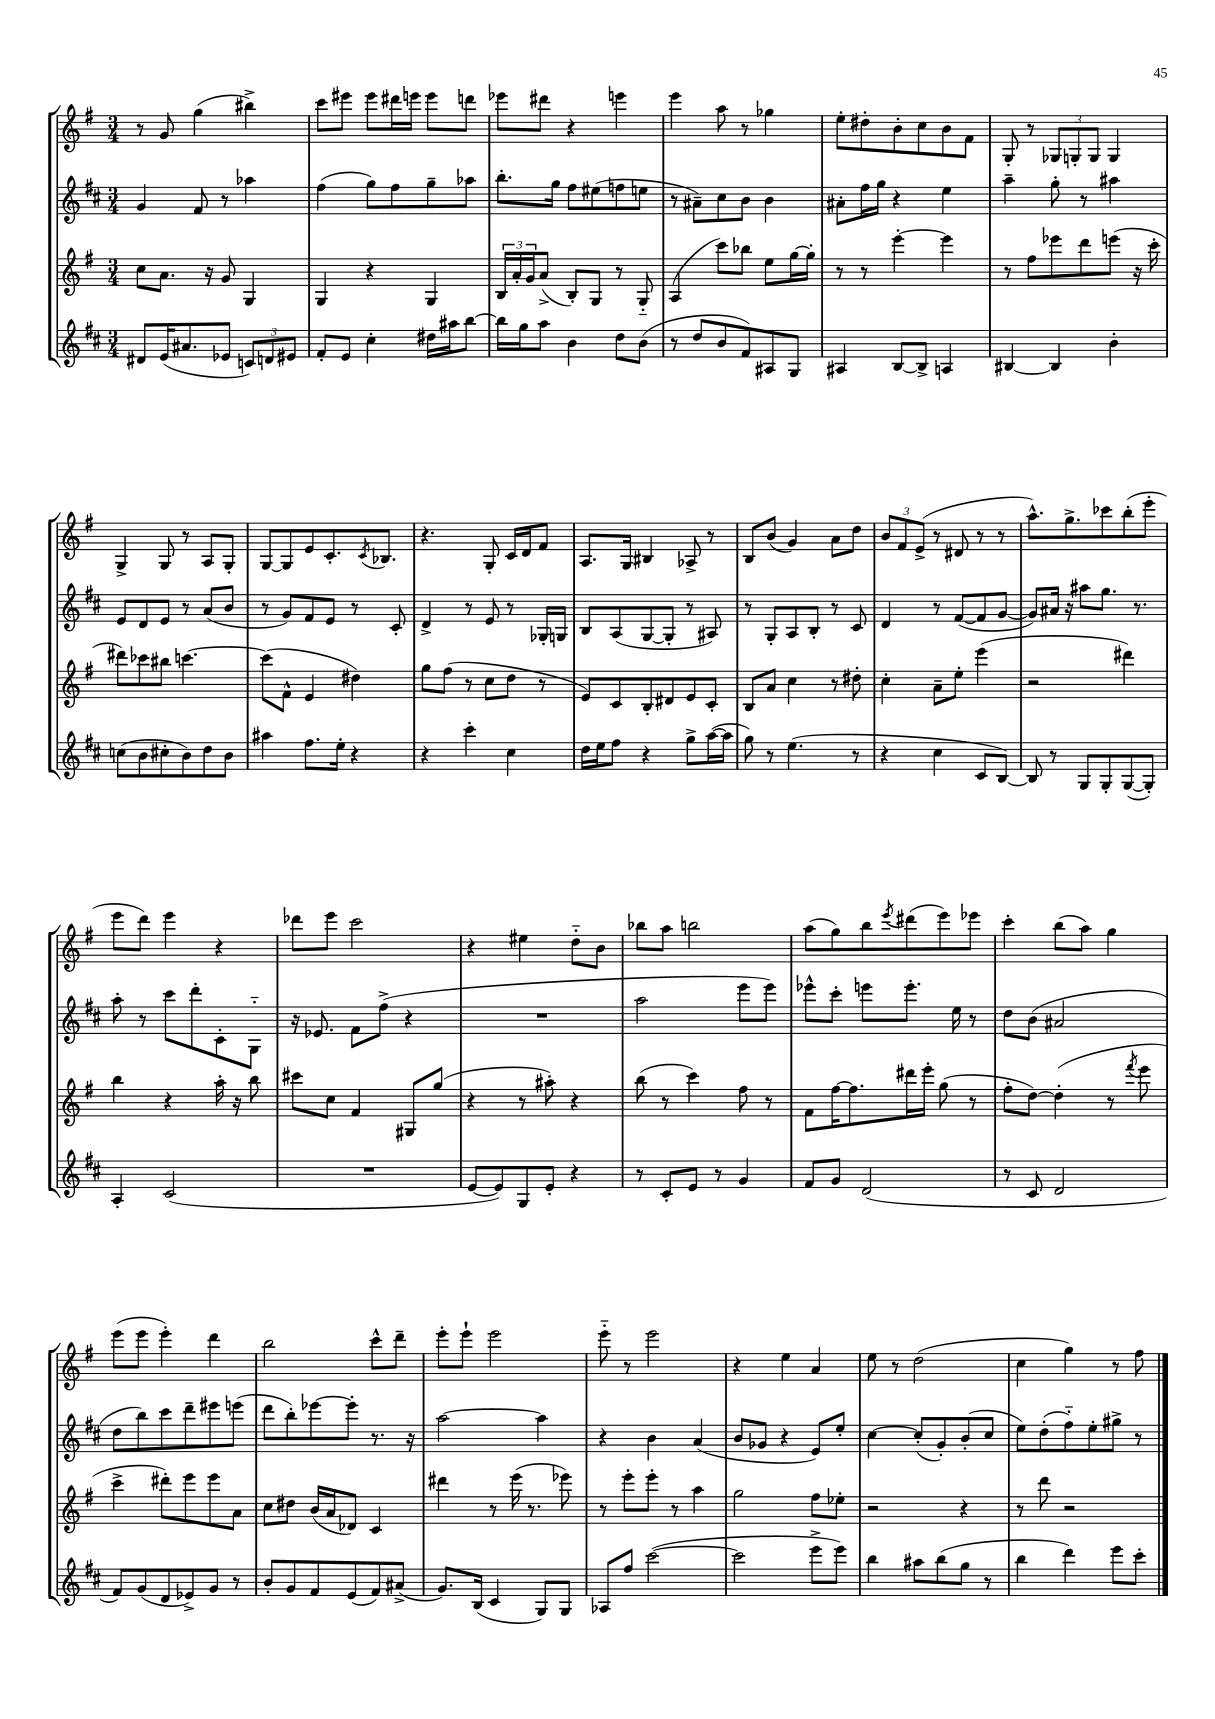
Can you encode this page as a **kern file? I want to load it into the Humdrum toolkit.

**kern	**kern	**kern	**kern
*part4	*part3	*part2	*part1
*staff4	*staff3	*staff2	*staff1
*clefG2	*clefG2	*clefG2	*clefG2
*k[f#c#]	*k[f#]	*k[f#c#]	*k[f#]
*M3/4	*M3/4	*M3/4	*M3/4
=10	=10	=10	=10
8d#X/L	8cc\L	4g/	8r
(16e/K	8.a\J	.	8g/
8.a#X/	.	.	.
.	.	8f#/	(4gg\
.	16r	.	.
8e-X/J	8g/	8r	.
12cn/L)	4G/	4aa-X\	4bb#X^\)
12dn/	.	.	.
12e#X/J	.	.	.
=11	=11	=11	=11
8f#'/L	4G/	(4ff#\	8ccc\L
8e/J	.	.	8eee#X\J
4cc#'\	4r	8gg\L)	8eee#\L
.	.	8ff#\	16ddd#X\L
.	.	.	16eeen\JJ
16dd#X\LL	4G/	8gg~\	8eee\L
16aa#X\J	.	.	.
[8bb\J	.	8aa-X\J	8dddn\J
=12	=12	=12	=12
16bb\LL]	24B/LL	8.bb'\L	8eee-X\L
.	24a'/	.	.
16gg\J	.	.	.
.	24g/J	.	.
8aa\J	(8a^/J	.	8ddd#X\J
.	.	16gg\Jk	.
4b\	8B'/L)	8ff#\L	4r
.	8G/J	(8ee#X\	.
8dd\L	8r	8ffn\	4eeen\
(8b\J	8G/	8een\J	.
=13	=13	=13	=13
8r	(4A/	8r	4eee\
8dd/L	.	8a#X~\L)	.
8b/	8ccc\L)	8cc#\	8aa\
8f#/)	8bb-X\J	8b\J	8r
8A#X/	8ee\L	4b\	4gg-X\
8G/J	[16gg\L	.	.
.	16gg'\JJ]	.	.
=14	=14	=14	=14
4A#X/	8r	8a#X'\L	8ee'\L
.	8r	16ff#\L	8dd#X'\
.	.	16gg\JJ	.
[8B/L	[4eee'\	4r	8b'\
8B^/J]	.	.	8cc\
4An/	4eee\]	4ee\	8b\
.	.	.	8f#\J
=15	=15	=15	=15
[4B#X/	8r	4aa~\	8G'/
.	8ff#\L	.	8r
4B#/]	8eee-X\	8gg'\	12G-X/L
.	.	.	12Gn'/
.	8ddd\	8r	.
.	.	.	12G/J
4b'\	(8eeen\J	4aa#X\	4G/
.	16r	.	.
.	16ccc'\	.	.
!!LO:LB:g=z
=16	=16	=16	=16
(8ccn\L	8ddd#X\L)	8e/L	4G^/
8b\	8ccc-X\	8d/	.
8cc#X'\	8bb#X\J	8e/J	8G/
8b\)	[4.cccn\	8r	8r
8dd\	.	(8a/L	8A/L
8b\J	.	8b/J	8G'/J
=17	=17	=17	=17
4aa#X\	(8ccc\L]	8r	[8G/L
.	8f#^^\J	8g/L)	8G/]
8.ff#\L	4e/	8f#/	8e/
.	.	8e/J	8.c'/
16ee'\Jk	.	.	.
4r	4dd#X\)	8r	.
.	.	.	8qc/
.	.	.	8.B-X/J
.	.	8c#'/	.
=18	=18	=18	=18
4r	8gg\L	4d^/	4.r
.	(8ff#\J	.	.
4ccc#'\	8r	8r	.
.	8cc\L	8e/	8G'/
4cc#\	8dd\J	8r	16c/LL
.	.	.	16d/J
.	8r	16G-X'/LL	8f#/J
.	.	16Gn/JJ	.
=19	=19	=19	=19
16dd\LL	8e/L)	8B/L	8.A/L
16ee\J	.	.	.
8ff#\J	8c/	(8A/	.
.	.	.	16G/Jk
4r	8B'/	[8G/	4B#X/
.	8d#X/	8G'/J]	.
8gg^\L	8e/	8r	8A-X^/
([16aa\L	8c'/J	8A#X/)	8r
16aa\JJ]	.	.	.
=20	=20	=20	=20
8gg\)	8B/L	8r	8B/L
8r	8a/J	8G'/L	(8b/J
(4.ee\	4cc\	8A/	4g/)
.	.	8B'/J	.
.	8r	8r	8a\L
8r	8dd#X'\	8c#/	8dd\J
=21	=21	=21	=21
4r	4cc'\	4d/	12b/L
.	.	.	12f#/
.	.	.	(12e^/J
4cc#\	8a~\L	8r	8r
.	8ee'\J	([8f#/L	8d#X/
8c#/L	(4eee\	8f#/]	8r
[8B/J)	.	[8g/J	8r
=22	=22	=22	=22
8B/]	2r	8g/L])	8.aa^^\L)
8r	.	16a#X/Jk	.
.	.	16r	8.gg^\
8G/L	.	8aa#X\L	.
8G'/	.	8.gg\J	8ccc-X\
([8G/	4ddd#X\)	.	(8bb'\
.	.	8.r	.
8G'/J])	.	.	8eee'\J
!!LO:LB:g=z
=23	=23	=23	=23
4A'/	4bb\	8aa'\	8eee\L
.	.	8r	8ddd\J)
(2c#/	4r	8ccc#\L	4eee\
.	.	8ddd'\	.
.	16aa'\	8c#'\	4r
.	16r	.	.
.	8bb\	8G\J	.
=24	=24	=24	=24
2.r	8ccc#X\L	16r	8ddd-X\L
.	.	8.e-X/	.
.	8cc\J	.	8eee\J
.	4f#/	8f#\L	2ccc\
.	.	(8ff#^\J	.
.	8G#X/L	4r	.
.	(8gg/J	.	.
=25	=25	=25	=25
[8e/L	4r	2.r	4r
8e/])	.	.	.
8G/	8r	.	4ee#X\
8e'/J	8aa#X'\)	.	.
4r	4r	.	8dd\L
.	.	.	8b\J
=26	=26	=26	=26
8r	(8bb\	2aa\	8bb-X\L
8c#'/L	8r	.	8aa\J
8e/J	4ccc\)	.	2bbn\
8r	.	.	.
4g/	8ff#\	8eee\L	.
.	8r	8eee\J)	.
=27	=27	=27	=27
8f#/L	8f#\L	8eee-X^^\L	(8aa\L
8g/J	[16ff#\K	8ccc#'\J	8gg\)
.	8.ff#\]	.	.
(2d/	.	8eeen\L	8bb\
.	.	.	8qeee/
.	16ddd#X\L	8.eee'\J	(8ddd#X\
.	16eee'\JJ	.	.
.	(8gg\	.	8eee\)
.	.	16ee\	.
.	8r	8r	8eee-X\J
=28	=28	=28	=28
8r	8ff#'\L	8dd\L	4ccc'\
8c#/	[8dd\J)	(8b\J	.
2d/	(4dd'\]	2a#X/	(8bb\L
.	.	.	8aa\J)
.	8r	.	4gg\
.	8qfff#/	.	.
.	8eee\	.	.
!!LO:LB:g=z
=29	=29	=29	=29
8f#/L)	4ccc^\	8dd\L	(8eee\L
(8g/	.	8bb\)	8eee\J
8d/	8ddd#X'\L)	8ccc#\	4eee'\)
8e-X^/)	8eee\	8ddd~\	.
8g/J	8eee\	8eee#X\	4ddd\
8r	8a\J	(8eeen\J	.
=30	=30	=30	=30
8b'/L	8cc\L	8ddd\L	2bb\
8g/	8dd#X\J	8bb'\)	.
8f#/	(16b/LL	[8eee-X\	.
.	16a/J	.	.
(8e/	8d-X/J)	8eee-'\J]	.
8f#/)	4c/	8.r	8ccc^^\L
(8a#X^/J	.	.	8ddd~\J
.	.	16r	.
=31	=31	=31	=31
8.g/L)	4ddd#X\	[2aa\	8eee'\L
.	.	.	8eee`\J
(16B/Jk	.	.	.
4c#/	8r	.	2eee\
.	(16eee\	.	.
.	8.r	.	.
8G/L)	.	4aa\]	.
8G/J	8eee-X\)	.	.
=32	=32	=32	=32
8A-X/L	8r	4r	8eee\
8ff#/J	8eee'\L	.	8r
([2ccc#\	8eee'\J	4b\	2eee\
.	8r	.	.
.	4aa\	(4a/	.
=33	=33	=33	=33
2ccc#\]	2gg\	8b/L	4r
.	.	8g-X/J	.
.	.	4r	4ee\
8eee^\L	8ff#\L	8e/L)	4a/
8eee\J)	8ee-X'\J	8ee'/J	.
=34	=34	=34	=34
4bb\	2r	[4cc#\	8ee\
.	.	.	8r
8aa#X\L	.	(8cc#'/L]	(2dd\
(8bb\	.	8g'/)	.
8gg\J	4r	(8b'/	.
8r	.	8cc#/J	.
=35	=35	=35	=35
4bb\	8r	8ee\L)	4cc\
.	8ddd\	(8dd'\	.
4ddd\)	2r	8ff#\)	4gg\)
.	.	8ee'\	.
8eee\L	.	8gg#X^\J	8r
8ccc#'\J	.	8r	8ff#\
==	==	==	==
*-	*-	*-	*-
